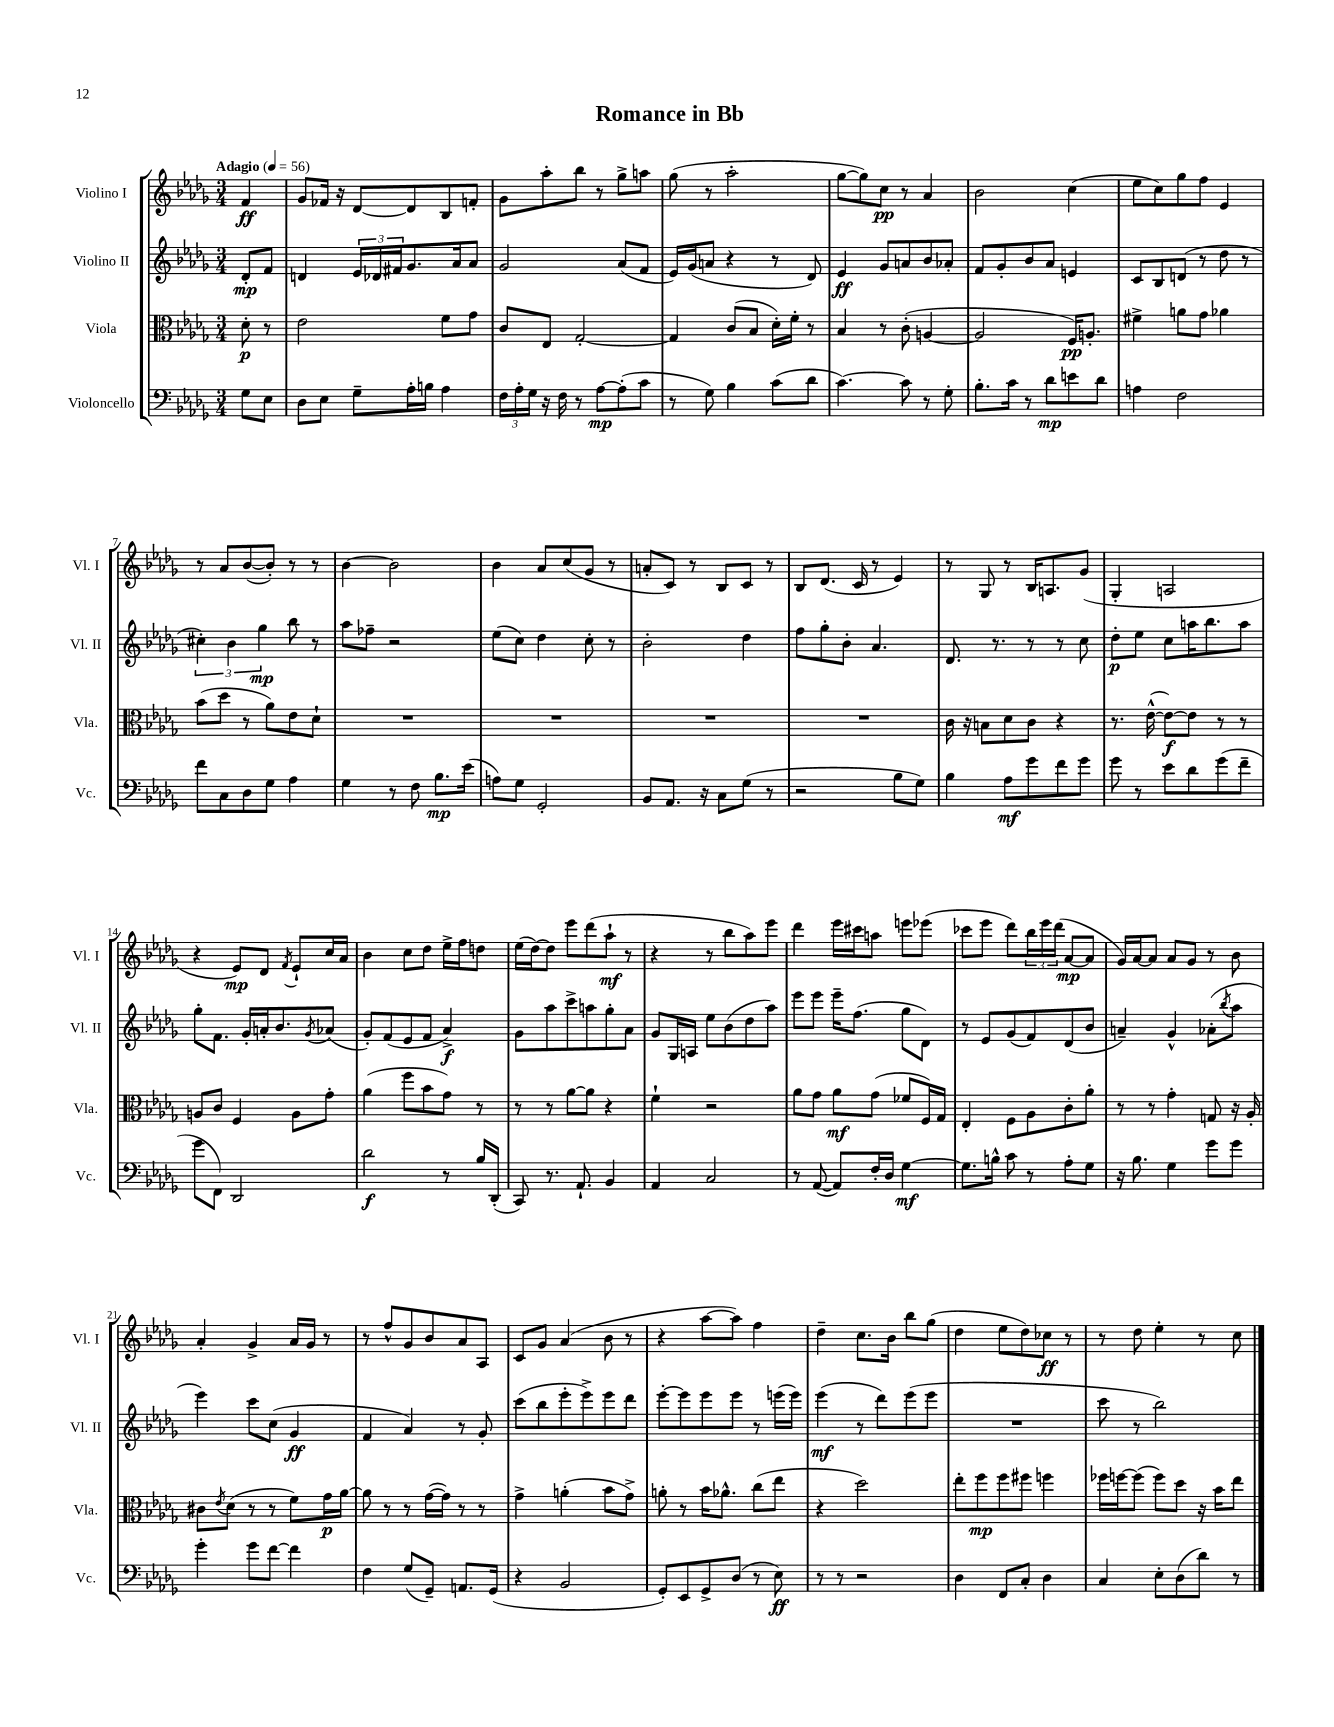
\header { title = "Romance in Bb" }
<<
\new StaffGroup <<
\new Staff = "s0" \with { instrumentName = "Violino I" shortInstrumentName = "Vl. I" } {
    \clef treble \key des \major \numericTimeSignature \time 3/4 \partial 4 \tempo "Adagio" 4 = 56
    f'4\ff |
    ges'8 fes'16 r16 des'8~ des'8 bes8 f'8-. |
    ges'8 aes''8-. bes''8 r8 ges''8-> a''8 |
    ges''8( r8 aes''2-. |
    ges''8~ ges''8) c''8\pp r8 aes'4 |
    bes'2 c''4( |
    ees''8 c''8) ges''8 f''8 ees'4 |
    r8 aes'8 bes'8~( bes'8-.) r8 r8 |
    bes'4~ bes'2 |
    bes'4 aes'8 c''8( ges'8 r8 |
    a'8-. c'8) r8 bes8 c'8 r8 |
    bes8 des'8.( c'16 r8 ees'4) |
    r8 ges8 r8 bes16 a8. ges'8( |
    ges4-. a2 |
    r4 ees'8\mp) des'8 \acciaccatura { f'8 } ees'8-! c''16 aes'16 |
    bes'4 c''8 des''8 ees''16-> f''16 d''8 |
    ees''16( des''16~) des''8 ees'''8 des'''8( aes''8-!\mf r8 |
    r4 r8 bes''8 aes''8) ees'''8 |
    des'''4 ees'''16 cis'''16 a''8 e'''8 ees'''8( |
    ces'''8 ees'''8 des'''8) \tuplet 3/2 { bes''16 ees'''16 des'''16( } aes'8~\mp aes'8 |
    ges'16) aes'16~ aes'8 aes'8 ges'8 r8 bes'8 |
    aes'4-. ges'4-> aes'16 ges'16 r8 |
    r8 f''8-^ ges'8 bes'8 aes'8 aes8 |
    c'8 ges'8 aes'4( bes'8 r8 |
    r4 aes''8~ aes''8) f''4 |
    des''4-- c''8. bes'16 bes''8 ges''8( |
    des''4 ees''8 des''8) ces''8\ff r8 |
    r8 des''8 ees''4-. r8 c''8 \bar "|." |
}
\new Staff = "s1" \with { instrumentName = "Violino II" shortInstrumentName = "Vl. II" } {
    \clef treble \key des \major \numericTimeSignature \time 3/4 \partial 4
    des'8-.\mp f'8 |
    d'4 \tuplet 3/2 { ees'16 des'16 fis'16 } ges'8. aes'16 aes'8 |
    ges'2 aes'8( f'8 |
    ees'16) ges'16( a'8 r4 r8 des'8) |
    ees'4\ff ges'8 a'8 bes'8 aes'8-. |
    f'8 ges'8-. bes'8 aes'8 e'4 |
    c'8 bes8 d'8( r8 des''8 r8 |
    \tuplet 3/2 { cis''4-.) bes'4 ges''4\mp } bes''8 r8 |
    aes''8 fes''8-- r2 |
    ees''8( c''8) des''4 c''8-. r8 |
    bes'2-. des''4 |
    f''8 ges''8-. bes'8-. aes'4. |
    des'8. r8. r8 r8 c''8 |
    des''8-.\p ees''8 c''8 a''16 bes''8. a''8 |
    ges''8-. f'8. ges'16-. a'16-. bes'8. \acciaccatura { ges'8 } aes'8( |
    ges'8-.) f'8( ees'8 f'8 aes'4->\f) |
    ges'8 aes''8 c'''8-> a''8 ges''8-. aes'8 |
    ges'8 ges16 a16 ees''8 bes'8( des''8 aes''8) |
    ees'''8 ees'''8 ees'''16-- f''8.( ges''8 des'8) |
    r8 ees'8 ges'8( f'8) des'8( bes'8 |
    a'4--) ges'4-^ aes'8-.( \acciaccatura { bes''8 } aes''8 |
    ees'''4) c'''8 c''8( ges'4\ff |
    f'4 aes'4) r8 ges'8-. |
    c'''8( bes''8 ees'''8-. ees'''8->) ees'''8 des'''8 |
    ees'''8~-. ees'''8 ees'''8 ees'''8 r8 e'''16( e'''16) |
    ees'''4\mf( r8 des'''8) ees'''8( ees'''8 |
    R2. |
    c'''8 r8 bes''2) \bar "|." |
}
\new Staff = "s2" \with { instrumentName = "Viola" shortInstrumentName = "Vla." } {
    \clef alto \key des \major \numericTimeSignature \time 3/4 \partial 4
    des'8-.\p r8 |
    ees'2 f'8 ges'8 |
    c'8 ees8 ges2~-. |
    ges4 c'8( bes8 des'16-.) f'16-. r8 |
    bes4 r8 c'8-.( a4~ |
    a2 f16\pp) a8.-. |
    fis'4-> a'8 ges'8 aes'4 |
    bes'8( des''8 r8 aes'8) ees'8 des'8-! |
    R2. |
    R2. |
    R2. |
    R2. |
    c'16 r16 b8 des'8 c'8 r4 |
    r8. ees'16~-^( ees'8~\f) ees'8 r8 r8 |
    a8 c'8 f4 a8 ges'8-. |
    aes'4( f''8 bes'8 ges'8) r8 |
    r8 r8 aes'8~ aes'8 r4 |
    f'4-! r2 |
    aes'8 ges'8 aes'8\mf ges'8( fes'8 f16) ges16 |
    ees4-. f8 aes8 c'8-. aes'8-. |
    r8 r8 ges'4-. g8 r16 aes16-. |
    cis'8 \acciaccatura { ees'8 } des'8( r8 r8 f'8) ges'16\p aes'16~ |
    aes'8 r8 r8 ges'16~( ges'16) r8 r8 |
    ges'4-> a'4-.( bes'8 ges'8->) |
    a'8-. r8 bes'16 aes'8.-^ c''8( ees''8 |
    r4 des''2) |
    ees''8-. f''8\mp f''8 fis''8 f''4 |
    fes''16 f''16~ f''8( f''8) des''8 r16 bes'16 ees''8 \bar "|." |
}
\new Staff = "s3" \with { instrumentName = "Violoncello" shortInstrumentName = "Vc." } {
    \clef bass \key des \major \numericTimeSignature \time 3/4 \partial 4
    ges8 ees8 |
    des8 ees8 ges8-- aes16-. b16 aes4 |
    \tuplet 3/2 { f16 aes16-. ges16 } r16 f16 r8 aes8~\mp aes8-.( c'8 |
    r8 ges8) bes4 c'8( des'8 |
    c'4.~) c'8 r8 ges8-. |
    bes8.-. c'16 r8 des'8\mp e'8 des'8 |
    a4 f2 |
    f'8 c8 des8 ges8 aes4 |
    ges4 r8 f8 bes8.\mp ees'16( |
    a8) ges8 ges,2-. |
    bes,8 aes,8. r16 c8 ges8( r8 |
    r2 bes8 ges8) |
    bes4 aes8\mf ges'8 f'8 ges'8 |
    ges'8 r8 ees'8 des'8 ges'8( f'8-- |
    ges'8 f,8) des,2 |
    des'2\f r8 bes16 des,16-.( |
    c,8) r8. aes,8.-! bes,4 |
    aes,4 c2 |
    r8 aes,8~( aes,8) f16-. des16 ges4~\mf |
    ges8. b16-^ c'8 r8 aes8-. ges8 |
    r16 bes8. ges4 ges'8 ges'8 |
    ges'4-. ges'8 f'8~ f'4 |
    f4 ges8( ges,8--) a,8. ges,16( |
    r4 bes,2 |
    ges,8-.) ees,8 ges,8-> des8( r8 ees8\ff) |
    r8 r8 r2 |
    des4 f,8 c8-. des4 |
    c4 ees8-. des8( des'8) r8 \bar "|." |
}
>>
>>
